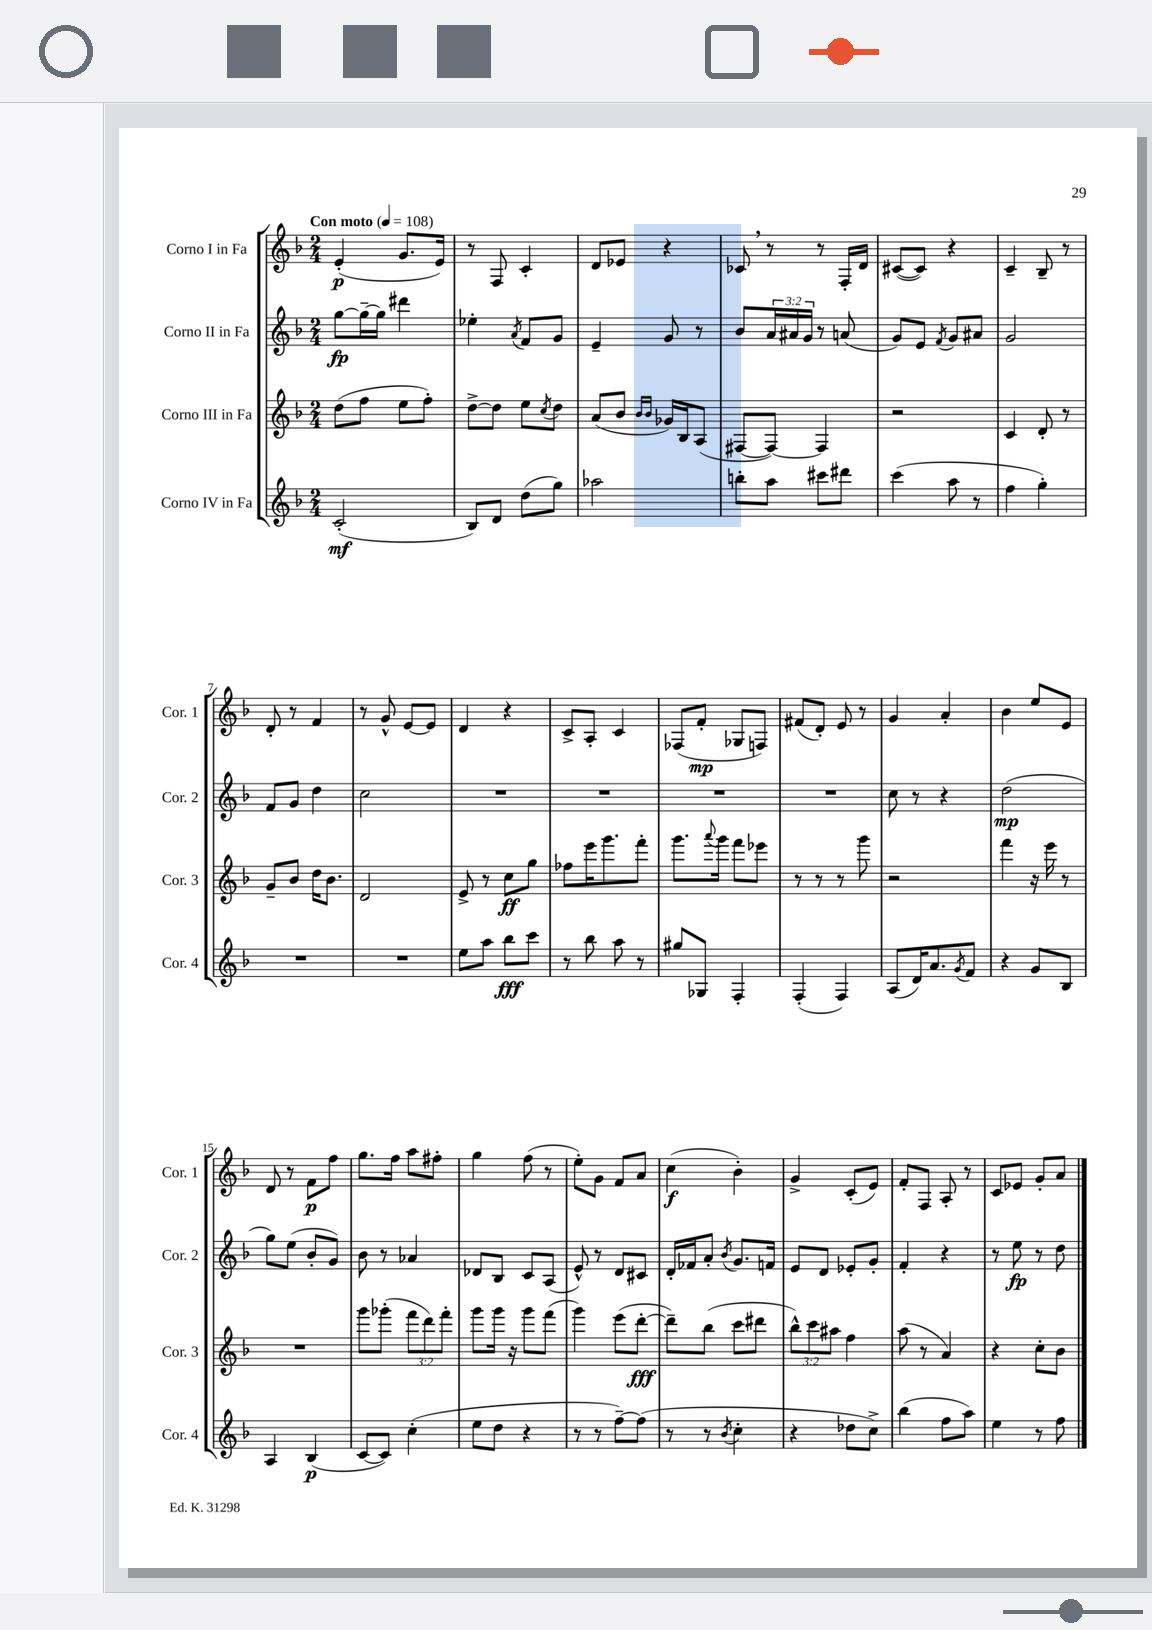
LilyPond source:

<<
\new StaffGroup <<
\new Staff = "s0" \with { instrumentName = "Corno I in Fa" shortInstrumentName = "Cor. 1" } {
    \clef treble \key f \major \numericTimeSignature \time 2/4 \tempo "Con moto" 4 = 108
    e'4-.\p( g'8. e'16) |
    r8 f8 c'4-. |
    d'8 ees'8 r4 |
    ces'8 \breathe r8 r8 f16-. d'16 |
    cis'8~( cis'8) r4 |
    c'4-- bes8-- r8 |
    d'8-. r8 f'4 |
    r8 g'8-^ e'8~ e'8 |
    d'4 r4 |
    c'8-> a8-. c'4 |
    fes8( f'8-.\mp ges8 f8) |
    fis'8( d'8-.) e'8 r8 |
    g'4 a'4-. |
    bes'4 e''8 e'8 |
    d'8 r8 f'8\p f''8 |
    g''8. f''16 a''8 fis''8-. |
    g''4 f''8( r8 |
    e''8-.) g'8 f'8 a'8 |
    c''4\f( bes'4-.) |
    g'4-> c'8-.( e'8) |
    f'8-. f8 a8-. r8 |
    c'8 ees'8 g'8-. a'8 \bar "|." |
}
\new Staff = "s1" \with { instrumentName = "Corno II in Fa" shortInstrumentName = "Cor. 2" } {
    \clef treble \key f \major \numericTimeSignature \time 2/4 \override Staff.TupletNumber.text = #tuplet-number::calc-fraction-text
    g''8~\fp g''16~-- g''16 dis'''4 |
    ees''4-. \acciaccatura { a'8 } f'8 g'8 |
    e'4-- g'8 r8 |
    bes'8 \tuplet 3/2 { a'16 ais'16 g'16 } r8 a'8( |
    g'8) e'8 \acciaccatura { f'8 } g'8 ais'8 |
    g'2 |
    f'8 g'8 d''4 |
    c''2 |
    R2 |
    R2 |
    R2 |
    R2 |
    c''8 r8 r4 |
    d''2\mp( |
    g''8) e''8( bes'8-. g'8) |
    bes'8 r8 aes'4 |
    des'8 bes8 c'8 a8( |
    e'8-^) r8 d'8 cis'8 |
    d'16-. fes'16 a'8-. \acciaccatura { bes'8 } g'8. f'16 |
    e'8 d'8 ees'8-. g'8-. |
    f'4-. r4 |
    r8 e''8\fp r8 d''8 \bar "|." |
}
\new Staff = "s2" \with { instrumentName = "Corno III in Fa" shortInstrumentName = "Cor. 3" } {
    \clef treble \key f \major \numericTimeSignature \time 2/4 \override Staff.TupletNumber.text = #tuplet-number::calc-fraction-text
    d''8( f''8 e''8 f''8-.) |
    d''8~-> d''8 e''8 \acciaccatura { c''8 } d''8 |
    a'8( bes'8 \grace { bes'16 bes'16 } ges'16) bes16 a8( |
    fis8~ fis8~) fis4 |
    r2 |
    c'4 d'8-. r8 |
    g'8-- bes'8 d''16 bes'8. |
    d'2 |
    e'8-> r8 c''8\ff g''8 |
    fes''8 e'''16 g'''8. f'''8-. |
    g'''8. \appoggiatura { a'''8 } g'''16 f'''8 ees'''8 |
    r8 r8 r8 g'''8 |
    r2 |
    f'''4 r16 e'''16 r8 |
    R2 |
    g'''8 ges'''8-.( \tuplet 3/2 { f'''8 d'''8) f'''8-. } |
    g'''8 g'''16 r16 g'''8 f'''8( |
    g'''4) e'''8( d'''8~-.\fff |
    d'''8--) bes''8( c'''8 dis'''8 |
    \tuplet 3/2 { bes''8-^) c'''8 ais''8 } f''4 |
    a''8( r8 a'4) |
    r4 c''8-. bes'8 \bar "|." |
}
\new Staff = "s3" \with { instrumentName = "Corno IV in Fa" shortInstrumentName = "Cor. 4" } {
    \clef treble \key f \major \numericTimeSignature \time 2/4
    c'2-.\mf( |
    bes8) d'8 d''8( g''8) |
    aes''2 |
    b''8-. a''8 cis'''8 dis'''8 |
    c'''4( a''8 r8 |
    f''4 g''4-.) |
    R2 |
    R2 |
    e''8 a''8 bes''8\fff c'''8 |
    r8 bes''8 a''8 r8 |
    gis''8 ges8 f4-. |
    f4-.( f4) |
    a8( d'16) a'8. \acciaccatura { g'8 } f'8 |
    r4 g'8 bes8 |
    a4 bes4\p( |
    c'8~ c'8) c''4-.( |
    e''8 d''8 r4 |
    r8 r8 f''8~--) f''8( |
    r8 r8 \acciaccatura { bes'8 } c''4-. |
    r4 des''8 c''8->) |
    bes''4( f''8 a''8) |
    e''4 r8 f''8 \bar "|." |
}
>>
>>
